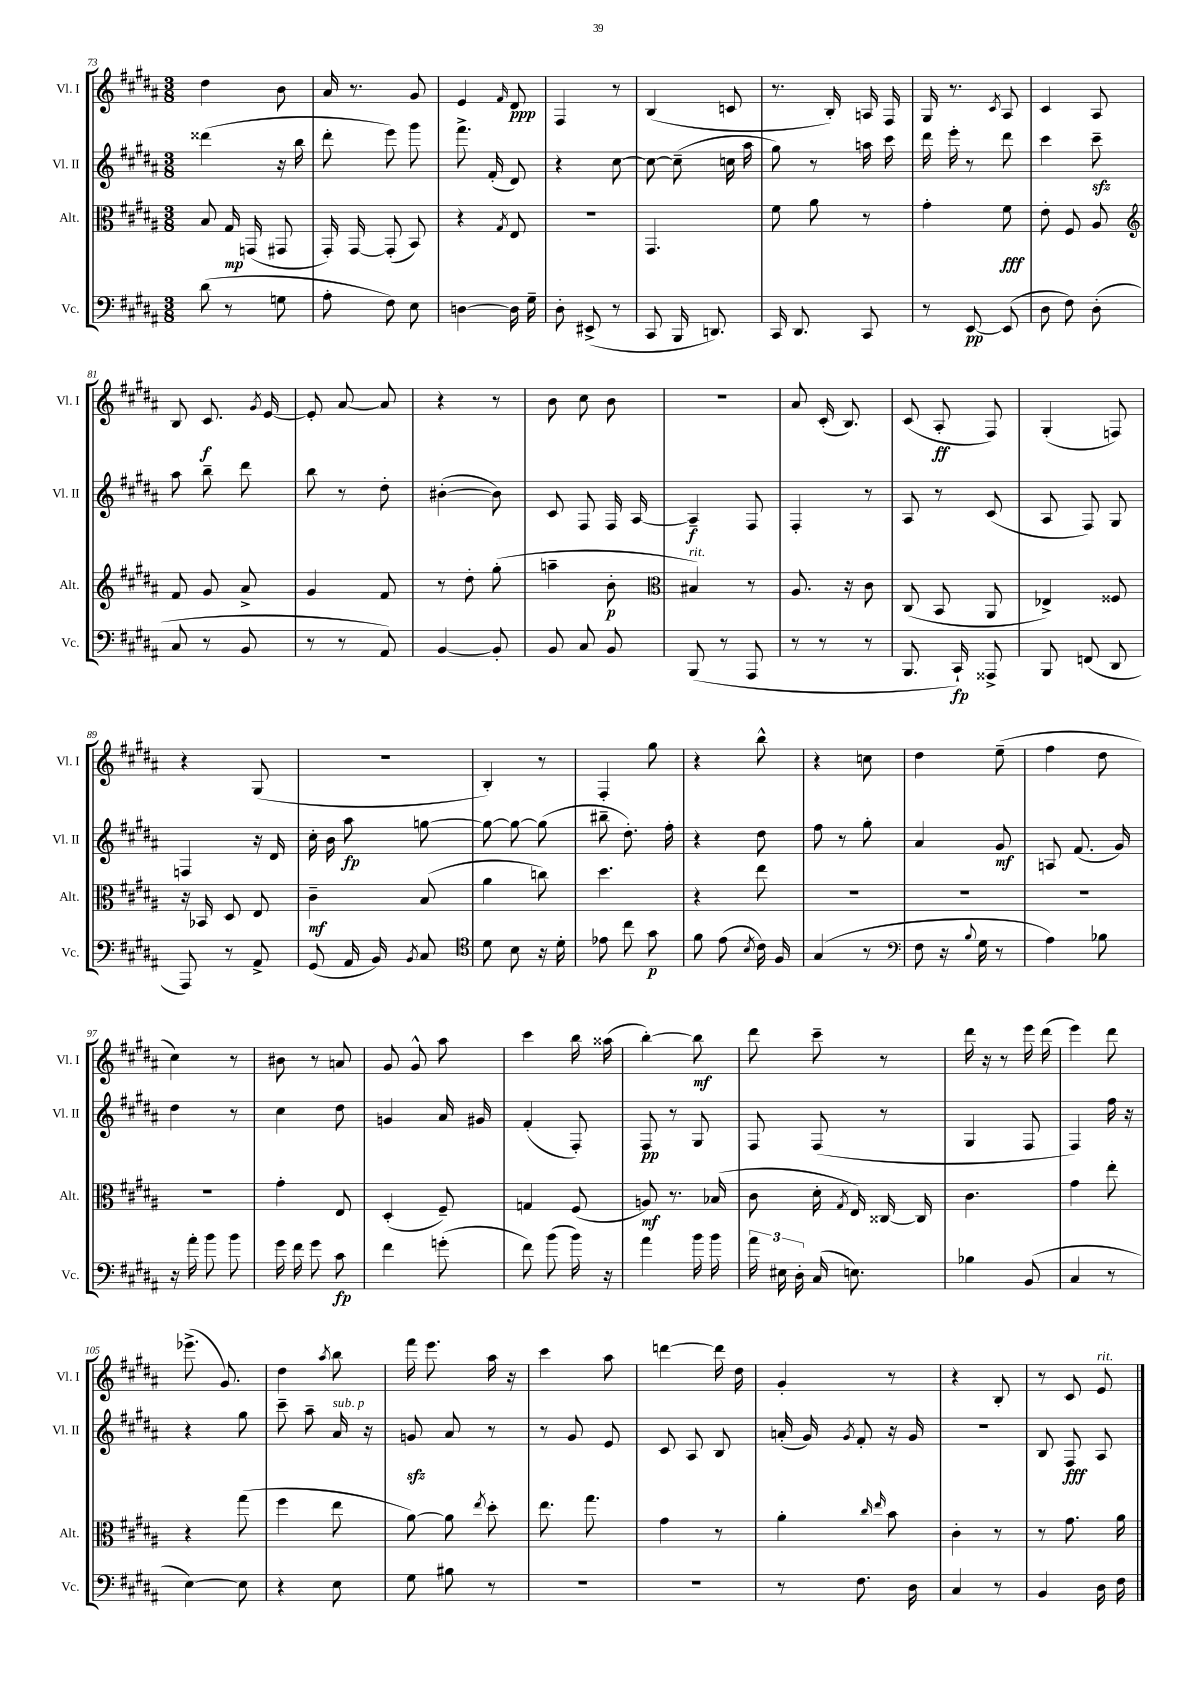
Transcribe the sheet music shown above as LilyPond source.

<<
\new StaffGroup <<
\new Staff = "s0" \with { instrumentName = "Vl. I" shortInstrumentName = "Vl. I" } {
    \clef treble \key b \major \numericTimeSignature \time 3/8
    \autoBeamOff dis''4 b'8 |
    ais'16 r8. gis'8 |
    e'4 \grace { fis'16 } dis'8\ppp |
    fis4 r8 |
    b4( c'8 |
    r8. b16-.) a16 fis16 |
    gis16 r8. \acciaccatura { cis'8 } ais8 |
    cis'4 ais8 |
    b8 cis'8.\f \acciaccatura { gis'8 } e'16~ |
    e'8-. ais'8~ ais'8 |
    r4 r8 |
    b'8 cis''8 b'8 |
    R4. |
    ais'8 cis'16-.( b8.) |
    cis'8( ais8-.\ff fis8) |
    gis4-.( f8) |
    r4 gis8( |
    R4. |
    b4-.) r8 |
    fis4-. gis''8 |
    r4 b''8-^ |
    r4 c''8 |
    dis''4 e''8--( |
    fis''4 dis''8 |
    cis''4) r8 |
    bis'8 r8 a'8 |
    gis'8 gis'8-^ ais''8 |
    cis'''4 b''16 aisis''16( |
    b''4~-.) b''8\mf |
    dis'''8 cis'''8-- r8 |
    dis'''16 r16 r8 e'''16 dis'''16( |
    e'''4) dis'''8 |
    ees'''8.->( gis'8.) |
    dis''4 \acciaccatura { ais''8 } b''8 |
    fis'''16 e'''8. ais''16 r16 |
    cis'''4 ais''8 |
    d'''4~ d'''16 dis''16 |
    gis'4-. r8 |
    r4 b8-. |
    r8 cis'8 e'8^\markup { \italic "rit." } \bar "|." |
}
\new Staff = "s1" \with { instrumentName = "Vl. II" shortInstrumentName = "Vl. II" } {
    \clef treble \key b \major \numericTimeSignature \time 3/8
    \autoBeamOff disis'''4( r16 b''16 |
    dis'''8-. e'''8) gis'''8 |
    fis'''8.-> fis'16-.( dis'8) |
    r4 cis''8~ |
    cis''8~ cis''8--( c''16 ais''16 |
    gis''8) r8 a''16 cis'''16 |
    dis'''16 e'''16-. r8 dis'''8 |
    cis'''4 cis'''8--\sfz |
    ais''8 b''8-- dis'''8 |
    b''8 r8 dis''8-. |
    bis'4~-.( bis'8) |
    cis'8 fis8 fis16 ais16~ |
    ais4--\f fis8 |
    fis4-. r8 |
    ais8 r8 cis'8( |
    ais8 fis8) gis8 |
    f4 r16 dis'16 |
    cis''16-. b'16 ais''8\fp g''8~ |
    g''8~ g''8~ g''8( |
    bis''8-- dis''8.-.) fis''16-. |
    r4 dis''8 |
    fis''8 r8 gis''8-. |
    ais'4 gis'8\mf |
    a8 fis'8.( gis'16) |
    dis''4 r8 |
    cis''4 dis''8 |
    g'4 ais'16 gis'16 |
    fis'4-.( fis8-.) |
    fis8\pp r8 gis8 |
    fis8 fis8( r8 |
    gis4 fis8 |
    fis4) fis''16 r16 |
    r4 gis''8 |
    cis'''8-- ais''8-- ais'16^\markup { \italic "sub. p" } r16 |
    g'8\sfz ais'8 r8 |
    r8 gis'8 e'8 |
    cis'8 ais8 b8 |
    a'16-.( gis'16) \acciaccatura { gis'8 } fis'8-. r16 gis'16 |
    R4. |
    b8 fis8\fff ais8 \bar "|." |
}
\new Staff = "s2" \with { instrumentName = "Alt." shortInstrumentName = "Alt." } {
    \clef alto \key b \major \numericTimeSignature \time 3/8
    \autoBeamOff b8 gis16\mp g,16( gis,8 |
    gis,16-.) gis,16~ gis,8-.( b,8) |
    r4 \acciaccatura { gis8 } e8 |
    R4. |
    gis,4. |
    fis'8 ais'8 r8 |
    gis'4-. fis'8\fff |
    e'8-. fis8 ais8 |
    \clef treble fis'8 gis'8 ais'8-> |
    gis'4 fis'8 |
    r8 dis''8-. gis''8-.( |
    a''4-- b'8-.\p |
    \clef alto bis4^\markup { \italic "rit." }) r8 |
    ais8. r16 cis'8 |
    cis8( b,8 ais,8 |
    ees4->) fisis8 |
    r16 bes,16 dis8 e8 |
    cis'4--\mf b8( |
    ais'4 c''8) |
    dis''4. |
    r4 e''8 |
    R4. |
    R4. |
    R4. |
    R4. |
    gis'4-. e8 |
    dis4-.( fis8--) |
    g4 fis8( |
    a8\mf) r8. bes16( |
    cis'8 dis'16-. \acciaccatura { gis8 } e16) cisis16~ cisis16 |
    cis'4. |
    gis'4 e''8-. |
    r4 gis''8( |
    fis''4 e''8 |
    ais'8~) ais'8 \acciaccatura { e''8 } dis''8-. |
    e''8. gis''8. |
    gis'4 r8 |
    ais'4-. \grace { cis''16 e''16 } b'8 |
    cis'4-. r8 |
    r8 gis'8. ais'16 \bar "|." |
}
\new Staff = "s3" \with { instrumentName = "Vc." shortInstrumentName = "Vc." } {
    \clef bass \key b \major \numericTimeSignature \time 3/8
    \autoBeamOff dis'8( r8 g8 |
    ais8-. fis8) e8 |
    d4~ d16 gis16-- |
    dis8-. eis,8->( r8 |
    cis,8 b,,16 d,8.) |
    cis,16 dis,8. cis,8 |
    r8 e,8~\pp e,8( |
    dis8 fis8) dis8-.( |
    cis8 r8 b,8 |
    r8 r8 ais,8) |
    b,4~ b,8-. |
    b,8 cis8 b,8 |
    b,,8( r8 ais,,8 |
    r8 r8 r8 |
    b,,8. cis,16-!\fp) aisis,,8-> |
    b,,8 f,8( dis,8 |
    ais,,8) r8 ais,8-> |
    gis,8( ais,16 b,16) \acciaccatura { b,8 } cis8 |
    \clef tenor dis'8 b8 r16 dis'16-. |
    ees'8 cis''8 gis'8\p |
    fis'8 e'8( \acciaccatura { b8 } cis'16) fis16 |
    gis4( r8 |
    \clef bass fis8 r16 \appoggiatura { b8 } gis16 r8 |
    ais4) bes8 |
    r16 ais'16-. b'8 b'8 |
    gis'16 fis'16 gis'8 cis'8\fp |
    fis'4 g'8-.( |
    fis'8) b'8( b'16) r16 |
    ais'4 b'16 b'16 |
    \tuplet 3/2 { ais'16 eis16 dis16-. } cis16( e8.) |
    bes4 b,8( |
    cis4 r8 |
    e4~) e8 |
    r4 e8 |
    gis8 bis8 r8 |
    r4. |
    R4. |
    r8 fis8. dis16 |
    cis4 r8 |
    b,4 dis16 fis16 \bar "|." |
}
>>
>>
\layout { \context { \Score currentBarNumber = #73 } }
